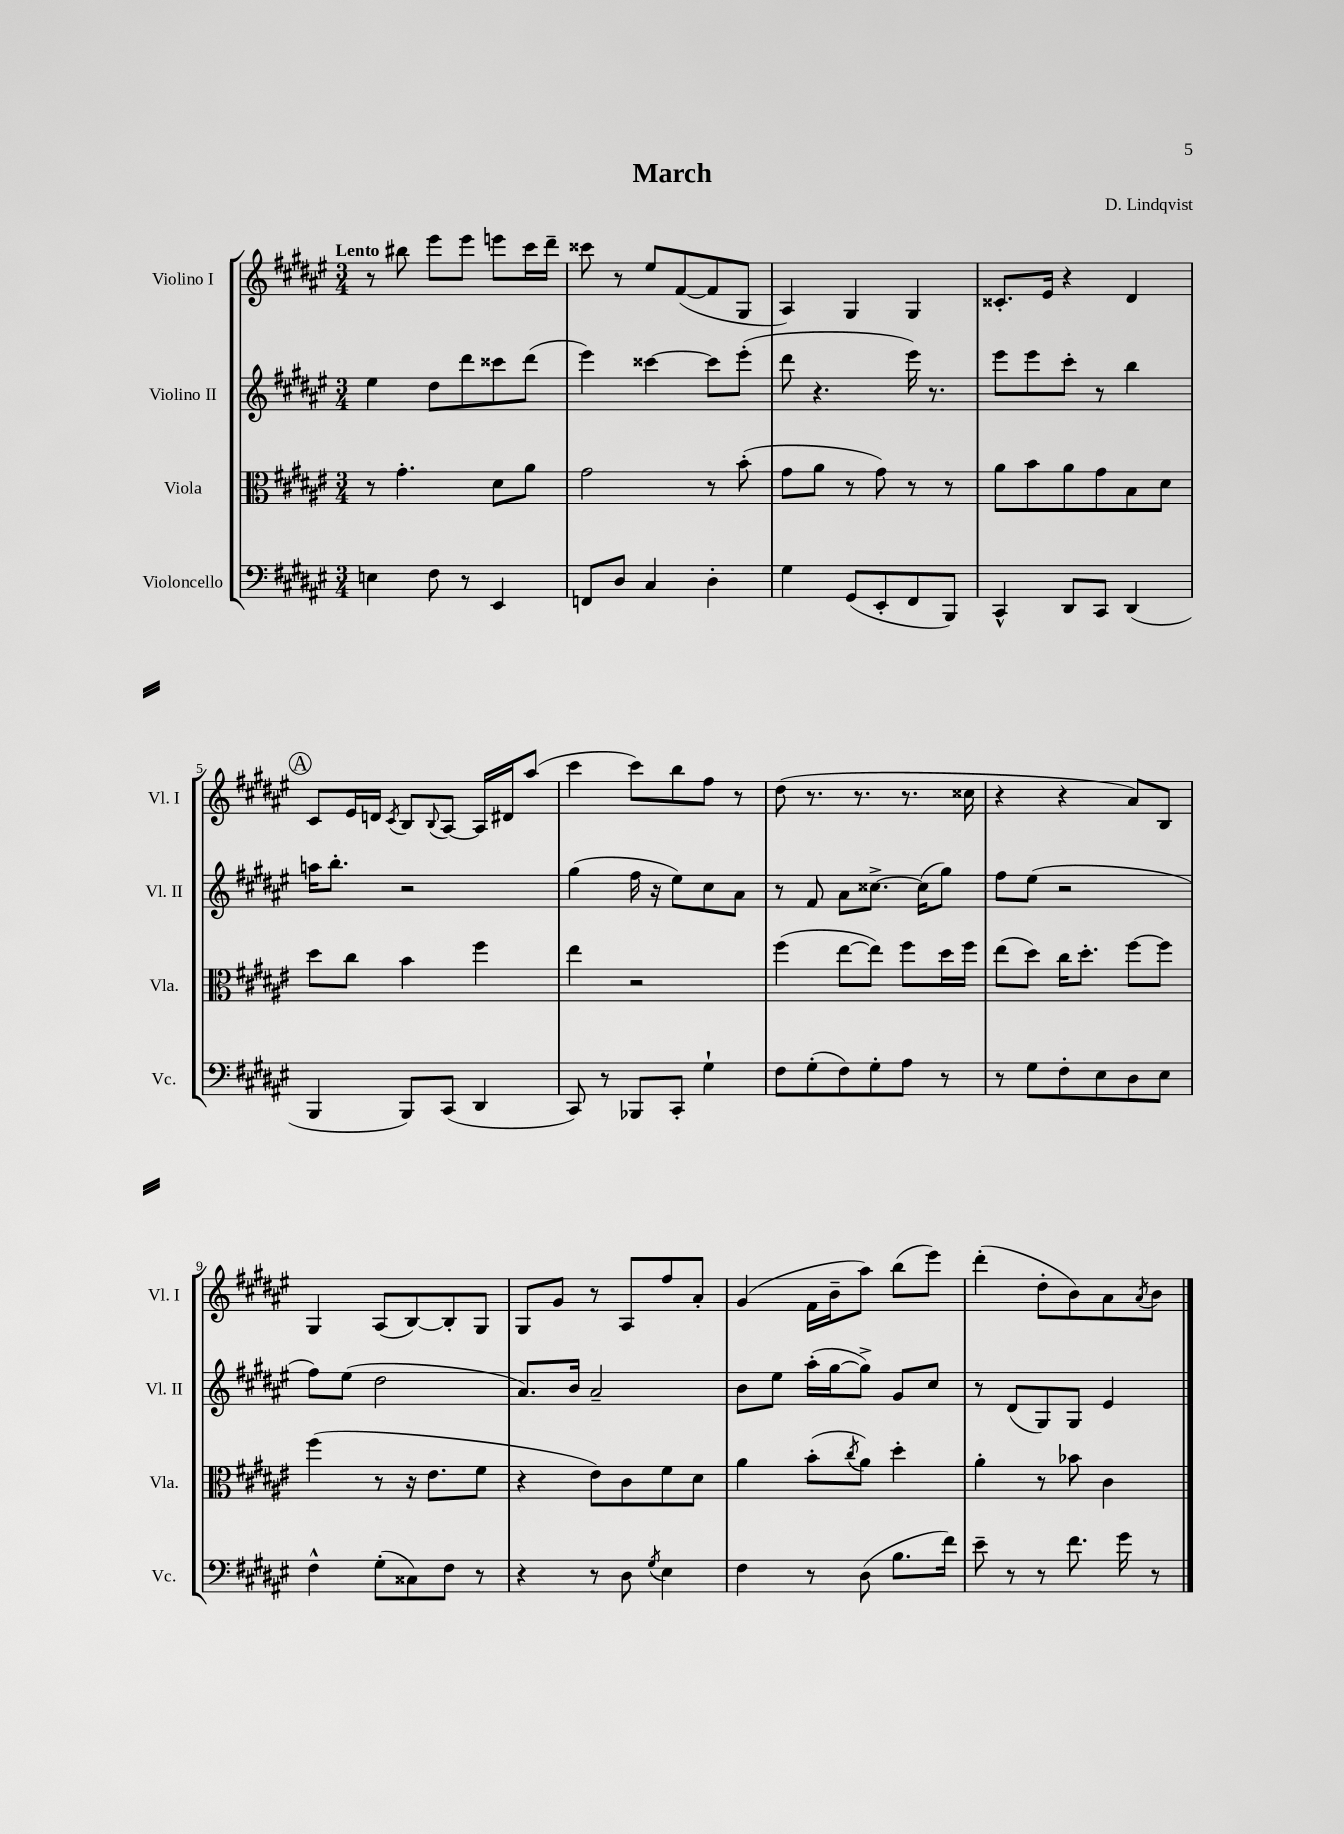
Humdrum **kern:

**kern	**kern	**kern	**kern
*staff4	*staff3	*staff2	*staff1
*clefF4	*clefC3	*clefG2	*clefG2
*k[f#c#g#d#a#e#]	*k[f#c#g#d#a#e#]	*k[f#c#g#d#a#e#]	*k[f#c#g#d#a#e#]
*M3/4	*M3/4	*M3/4	*M3/4
4E	8r	4ee#	8r
.	4.g#'	.	8bb#
8F#	.	8dd#	8eee#
8r	.	8ddd#	8eee#
4EE#	8d#	8ccc##	8eee
.	8a#	(8ddd#	16ccc#
.	.	.	16ddd#~
=	=	=	=
8FF	2g#	4eee#)	8ccc##
8D#	.	.	8r
4C#	.	[4ccc##	8ee#
.	.	.	([8f#
4D#'	8r	8ccc##]	8f#]
.	(8b'	(8eee#'	8G#
=	=	=	=
4G#	8g#	8ddd#	4A#)
.	8a#	4.r	.
(8GG#	8r	.	4G#
8EE#'	8g#)	.	.
8FF#	8r	16eee#)	4G#
.	.	8.r	.
8BBB)	8r	.	.
=	=	=	=
4CC#^^	8a#	8eee#	8.c##'
.	8b	8eee#	.
.	.	.	16e#
8DD#	8a#	8ccc#'	4r
8CC#	8g#	8r	.
(4DD#	8B	4bb	4d#
.	8d#	.	.
=	=	=	=
4BBB	8dd#	16aa	8c#
.	.	8.bb'	.
.	8cc#	.	16e#
.	.	.	16d
.	.	.	8qc#
8BBB)	4b	2r	8B
.	.	.	8qqB
(8CC#	.	.	[8A#
4DD#	4ff#	.	16A#]
.	.	.	16d#
.	.	.	(8aa#
=	=	=	=
8CC#)	4ee#	(4gg#	4ccc#
8r	.	.	.
8BBB-	2r	16ff#	8ccc#)
.	.	16r	.
8CC#'	.	8ee#)	8bb
4G#`	.	8cc#	8ff#
.	.	8a#	8r
=	=	=	=
8F#	(4ff#	8r	(8dd#
(8G#'	.	8f#	8.r
8F#)	[8ee#	8a#	.
.	.	.	8.r
8G#'	8ee#])	[8.cc##^	.
8A#	8ff#	.	8.r
.	.	(16cc##]	.
8r	16dd#	8gg#)	.
.	16ff#	.	16cc##
=	=	=	=
8r	(8ee#	8ff#	4r
8G#	8dd#)	(8ee#	.
8F#'	16cc#	2r	4r
.	8.dd#'	.	.
8E#	.	.	.
8D#	[8ff#	.	8a#)
8E#	8ff#]	.	8B
=	=	=	=
4F#^^	(4ff#	8ff#)	4G#
.	.	(8ee#	.
(8G#'	8r	2dd#	(8A#
8C##)	16r	.	[8B)
.	8.e#	.	.
8F#	.	.	8B']
8r	8f#	.	8G#
=	=	=	=
4r	4r	8.a#)	8G#
.	.	.	8g#
.	.	16b	.
8r	8e#)	2a#~	8r
8D#	8c#	.	8A#
8qG#	.	.	.
4E#	8f#	.	8ff#
.	8d#	.	8a#'
=	=	=	=
4F#	4a#	8b	(4g#
.	.	8ee#	.
8r	(8b'	(16aa#'	16f#
.	.	[16gg#	16b~
.	8qcc#	.	.
(8D#	8a#)	8gg#^])	8aa#)
8.B	4dd#'	8g#	(8bb
.	.	8cc#	8eee#)
16f#)	.	.	.
=	=	=	=
8e#~	4a#'	8r	(4ddd#'
8r	.	(8d#	.
8r	8r	8G#)	8dd#'
8.f#	8b-	8G#	8b)
.	4c#	4e#	8a#
16g#	.	.	.
.	.	.	8qa#
8r	.	.	8b
==	==	==	==
*-	*-	*-	*-
